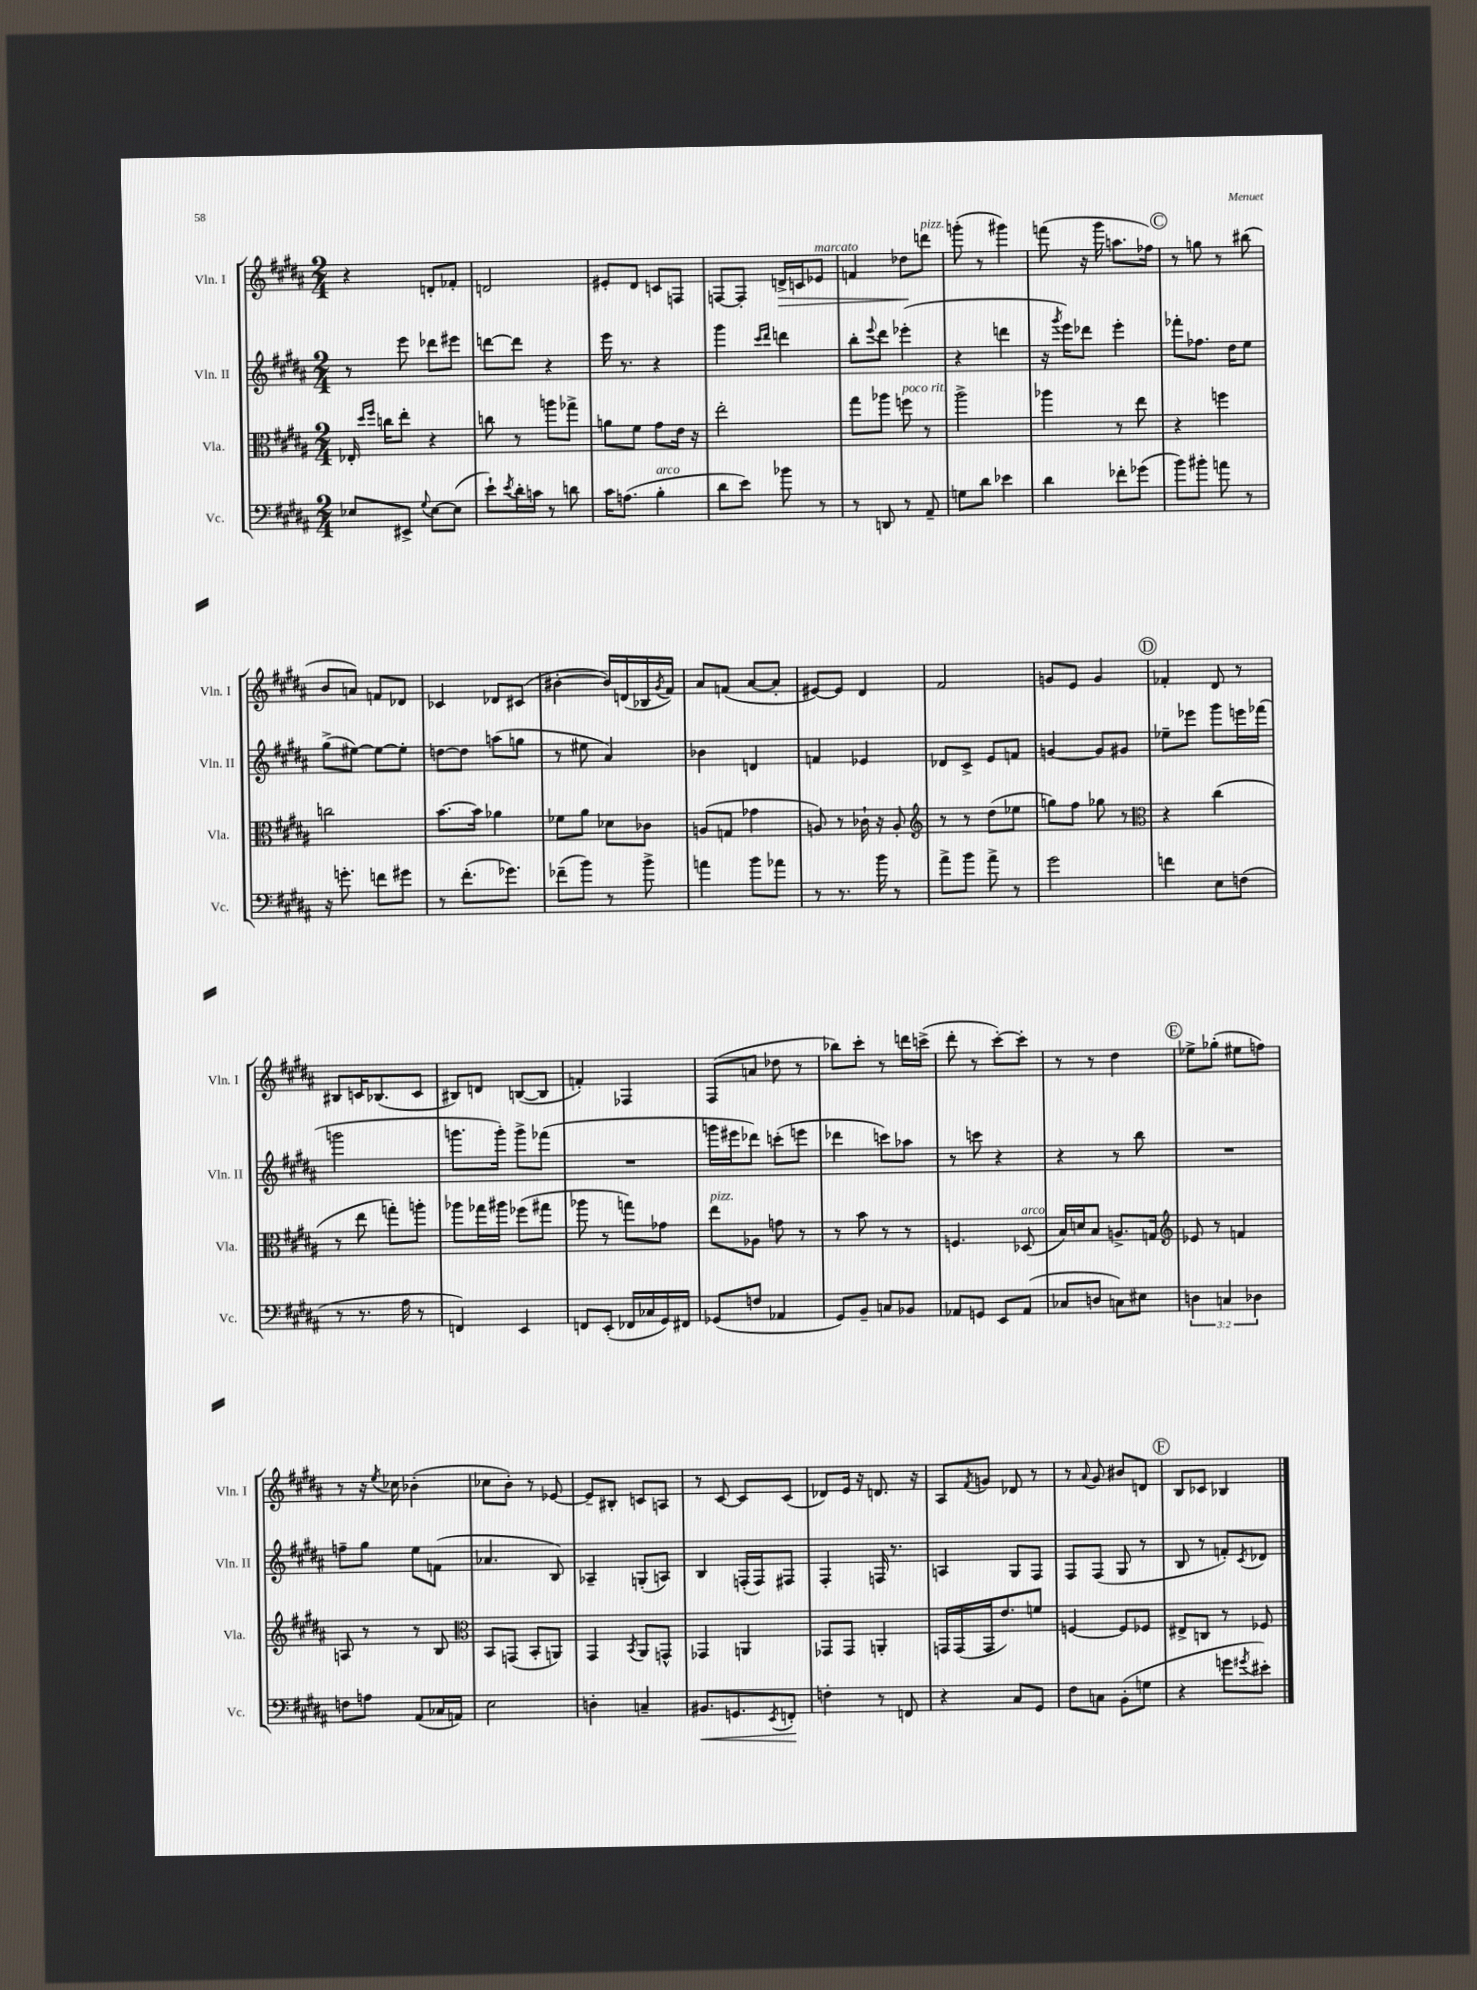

**kern	**dynam	**kern	**kern	**kern	**dynam
*part4	*part4	*part3	*part2	*part1	*part1
*staff4	*staff4	*staff3	*staff2	*staff1	*staff1
*I"Vc.	*	*I"Vla.	*I"Vln. II	*I"Vln. I	*
*I'Vc.	*	*I'Vla.	*I'Vln. II	*I'Vln. I	*
*clefF4	*	*clefC3	*clefG2	*clefG2	*
*k[f#c#g#d#a#]	*	*k[f#c#g#d#a#]	*k[f#c#g#d#a#]	*k[f#c#g#d#a#]	*
*M2/4	*	*M2/4	*M2/4	*M2/4	*
=112	=112	=112	=112	=112	=112
8E-X/L	.	16E-X'/	8r	4r	.
.	.	16qqdd#/LL	.	.	.
.	.	16qqff#/JJ	.	.	.
.	.	16ccn\KL	.	.	.
8EE#X^/J	.	8ee'\J	8eee\	.	.
8qqG#/	.	.	.	.	.
[8E-\L	.	4r	8ddd-X\L	8dn'/L	.
(8E-\J]	.	.	8eee#X\J	8f-X'/J	.
=113	=113	=113	=113	=113	=113
8e`\L)	.	8ccn\	[8dddn\L	2dn/	.
8qe/	.	.	.	.	.
16d#'\L	.	8r	8ddd\J]	.	.
16cn\JJ	.	.	.	.	.
8r	.	8aan\L	4r	.	.
8dn\	.	8gg-X^\J	.	.	.
=114	=114	=114	=114	=114	=114
16c#\KL	.	8an\L	16eee\	8e#X'/L	.
(8.An\J	.	.	8.r	.	.
.	.	8f#\J	.	8d#/J	.
!LO:TX:a:i:t=arco	!	!	!	!	!
4B'\	.	8g#\L	4r	8cn/L	.
.	.	16e\Jk	.	8Fn/J	.
.	.	16r	.	.	.
=115	=115	=115	=115	=115	=115
8d#\L	.	2ee'\	4ggg#\	[8Fn/L	.
8e\J)	.	.	.	8F'/J]	.
.	.	.	16qqccc#/LL	.	.
.	.	.	16qqddd#/JJ	.	.
!	!	!	!	!	!LO:HP:b
8b-X\	.	.	4dddn\	16dn^/LL	>
.	.	.	.	16cn/J	.
!	!	!	!	!LO:TX:a:i:t=marcato	!
8r	.	.	.	8e-X/J	.
=116	=116	=116	=116	=116	=116
8r	.	8gg#\L	8bb'\L	4fn/	.
.	.	.	8qqeee/	.	.
8DDn/	.	8aa-X\J	8ddd#\J	.	.
!	!	!LO:TX:a:i:t=poco rit.	!	!	!
8r	.	8ffn\	(4eee-X'\	8dd-X\L	.
!	!	!	!	!LO:TX:a:i:t=pizz.	!
8AA#~/	.	8r	.	8dddn\J	]
=117	=117	=117	=117	=117	=117
8Gn\L	.	2aa#^\	4r	(8gggn'\	.
8d#\J	.	.	.	8r	.
4e-X\	.	.	4dddn\	4ggg#X\)	.
=118	=118	=118	=118	=118	=118
4d#\	.	4aa-X\	16r	(8fffn\	.
.	.	.	8qggg#/	.	.
.	.	.	16eee\KL)	.	.
.	.	.	8ddd-X\J	16r	.
.	.	.	.	16ggg#\	.
8f-X'\L	.	8r	4eee'\	8.aan\L	.
(8g-X\J	.	8ee\	.	.	.
.	.	.	.	16ff-X\Jk)	.
!!LO:REH:place=s1:t=C
=119	=119	=119	=119	=119	=119
8b\L)	.	4r	8fff-X'\L	8r	.
8b#X'\J	.	.	8.ff-X\J	8ggn\	.
8an\	.	4ffn\	.	8r	.
.	.	.	16dd#\KL	.	.
8r	.	.	8ee\J	(8bb#X\	.
!!LO:LB:g=z
=120	=120	=120	=120	=120	=120
16r	.	2ccn\	(8gg#^\L	8b/L	.
8.gn'\	.	.	.	.	.
.	.	.	[8ee#X\J)	8an/J)	.
8fn\L	.	.	8ee#\L_	8fn/L	.
8g#X\J	.	.	8ee#'\J]	8d-X/J	.
=121	=121	=121	=121	=121	=121
8r	.	[8.b\L	[8ddn\L	4c-X/	.
(8.f#'\L	.	.	8dd\J]	.	.
.	.	16b\Jk]	.	.	.
.	.	4a-X\	(8aan\L	8d-X/L	.
8.g-X\J)	.	.	.	.	.
.	.	.	8ggn\J	(8c#X/J	.
=122	=122	=122	=122	=122	=122
(8f-X~\L	.	8f-X\L	8r	[4b#X'\	.
8b\J)	.	8a#\J	8ee#X\	.	.
8r	.	8d-X\L	4a#/)	16b#/LL])	.
.	.	.	.	(16dn/	.
8b^\	.	8c-X\J	.	16B-X/	.
.	.	.	.	8qg#/	.
.	.	.	.	16f#/JJ)	.
=123	=123	=123	=123	=123	=123
4an\	.	(8An/L	4b-X\	8a#/L	.
.	.	8Gn/J	.	(8fn/J	.
8b\L	.	4g-X\	4dn/	[8a#/L	.
8a-X\J	.	.	.	8a#'/J]	.
=124	=124	=124	=124	=124	=124
8r	.	8An/)	4fn/	[8e#X/L)	.
8.r	.	8r	.	8e#/J]	.
.	.	16c-X`\	4e-X/	4d#/	.
16b\	.	16r	.	.	.
8r	.	8A'/	.	.	.
=125	=125	=125	=125	=125	=125
*	*	*clefG2	*	*	*
8a#^\L	.	8r	8d-X/L	2f#/	.
8b\J	.	8r	8c#^/J	.	.
8a#^\	.	(8dd#\L	8e/L	.	.
8r	.	8ee-X\J	8fn/J	.	.
=126	=126	=126	=126	=126	=126
2g#\	.	8ggn\L)	[4gn/	8gn/L	.
.	.	8ff#\J	.	8e/J	.
.	.	8gg-X\	8g/L]	4g/	.
.	.	8r	8g#X/J	.	.
!!LO:REH:place=s1:t=D
=127	=127	=127	=127	=127	=127
*	*	*clefC3	*	*	*
4fn\	.	4r	8ee-X~\L	4f-X'/	.
.	.	.	8eee-X\J	.	.
8E\L	.	(4cc#\	8ggg#\L	8d#/	.
(8Fn\J	.	.	16eeen\L	8r	.
.	.	.	(16fff-X\JJ	.	.
!!LO:LB:g=z
=128	=128	=128	=128	=128	=128
8r	.	8r	2gggn\	8B#X/L	.
8.r	.	8ee\	.	16cn/K	.
.	.	.	.	(8.B-X/	.
.	.	8ggn'\L)	.	.	.
16A#\	.	.	.	.	.
8r	.	8aan'\J	.	8c/J	.
=129	=129	=129	=129	=129	=129
4FFn/)	.	8aa-X\L	8.gggn\L	8B#X/L)	.
.	.	16gg-X\L	.	8dn/J	.
.	.	16aa#X\JJ	16ggg'\Jk)	.	.
4EE/	.	(8ff-X\L	8ggg^\L	([8Bn/L	.
.	.	8gg#X\J	(8fff-X\J	8B/J]	.
=130	=130	=130	=130	=130	=130
8FFn/L	.	8aa-X\	2r	4fn'/)	.
(8EE'/J	.	8r	.	.	.
16FF-X/LL	.	8ggn\L)	.	4F-X/	.
16C-X/	.	.	.	.	.
16GG#/)	.	8g-X\J	.	.	.
16FF#X/JJ	.	.	.	.	.
=131	=131	=131	=131	=131	=131
!	!	!LO:TX:a:i:t=pizz.	!	!	!
(8GG-X/L	.	8ee\L	16gggn\LL	(8F#/L	.
.	.	.	16eee#X\J	.	.
8Fn/J	.	8A-X\J	8ddd-X\J)	8an/J	.
4AA-X/	.	8gn\	(8cccn'\L	8dd-X\	.
.	.	8r	8eeen\J	8r	.
=132	=132	=132	=132	=132	=132
8GG#/L)	.	8r	4ddd-X\	8bb-X\L)	.
8BB~/J	.	8b\	.	8ccc#'\J	.
8Cn/L	.	8r	8cccn\L)	8r	.
8BB-X/J	.	8r	8aa-X\J	16dddn\LL	.
.	.	.	.	(16cccn^\JJ	.
=133	=133	=133	=133	=133	=133
8AA-X/L	.	4.Fn/	8r	8ddd#'\	.
8GGn/J	.	.	8cccn\	8r	.
8EE/L	.	.	4r	[8ccc#'\L)	.
!	!	!LO:TX:a:i:t=arco	!	!	!
(8AA-/J	.	(8D-X/	.	8ccc#'\J]	.
=134	=134	=134	=134	=134	=134
8C-X/L	.	16B/LL)	4r	8r	.
.	.	16dn/J	.	.	.
8Dn/J	.	8B/J	.	8r	.
8Cn\L)	.	8.An^/L	8r	4dd#\	.
8E#X\J	.	.	8bb\	.	.
.	.	16Gn/Jk	.	.	.
!!LO:REH:place=s1:t=E
=135	=135	=135	=135	=135	=135
*	*	*clefG2	*	*	*
6Dn\	.	8e-X/	2r	8ee-X^\L	.
.	.	8r	.	(8gg-X'\J	.
6Cn/	.	.	.	.	.
.	.	4fn/	.	8ee#X\L	.
6D-X\	.	.	.	.	.
.	.	.	.	8ffn\J)	.
!!LO:LB:g=z
=136	=136	=136	=136	=136	=136
8Fn\L	.	8An/	8ffn~\L	8r	.
8An\J	.	8r	8gg#\J	16r	.
.	.	.	.	8qee/	.
.	.	.	.	16cc-X\	.
(8AA#/L	.	8r	8ee\L	(4b-X'\	.
16C-X/L	.	8B/	(8fn\J	.	.
16AAn/JJ)	.	.	.	.	.
=137	=137	=137	=137	=137	=137
*	*	*clefC3	*	*	*
2E\	.	8BB/L	4.a-X/	8cc-X\L	.
.	.	(8GGn/J	.	8b'\J)	.
.	.	8BB'/L	.	8r	.
.	.	8AAn/J)	8B/)	[8e-X/	.
=138	=138	=138	=138	=138	=138
4Dn'\	.	4GG#/	4A-X~/	8e-~/L]	.
.	.	.	.	8B#X'/J	.
.	.	8qBB/	.	.	.
4Cn~/	.	8AA#/L	(8Gn'/L	8cn/L	.
.	.	8GGn^^/J	8An/J)	8An/J	.
=139	=139	=139	=139	=139	=139
!	!LO:HP:b	!	!	!	!
8.BB#X/L	<	4GG-X/	4B/	8r	.
.	.	.	.	[8c#/	.
8.GGn/	.	.	.	.	.
.	.	4AAn/	(16Fn'/LL	8c#/L]	.
.	.	.	16F/J)	.	.
8qEE/	.	.	.	.	.
8FFn'/J	.	.	8F#X/J	(8c#/J	.
.	[	.	.	.	.
=140	=140	=140	=140	=140	=140
4Fn'\	.	8GG-X/L	4F#'/	8d-X/L)	.
.	.	8GG-/J	.	16e/Jk	.
.	.	.	.	16r	.
8r	.	4AAn'/	16Fn/	8.dn/	.
.	.	.	8.r	.	.
8FFn/	.	.	.	.	.
.	.	.	.	16r	.
=141	=141	=141	=141	=141	=141
4r	.	16GGn/LL	4An/	8A#/L	.
.	.	(16GG/	.	.	.
.	.	.	.	8qf#/	.
.	.	16GG/J	.	8gn/J	.
.	.	8.e/)	.	.	.
8C#/L	.	.	8G#/L	8d-X/	.
8GG#/J	.	8fn/J	8F#/J	8r	.
=142	=142	=142	=142	=142	=142
8F#\L	.	[4Fn/	8F#/L	8r	.
.	.	.	.	8qqa#/	.
8Cn\J	.	.	(8F#/J	8g#/	.
(8BB'\L	.	8F/L]	8G#/	8b#X/L	.
8Gn\J	.	8F-X/J	8r	8dn/J	.
!!LO:REH:place=s1:t=F
=143	=143	=143	=143	=143	=143
4r	.	8E#X^/L	8B/	8B/L	.
.	.	8Cn/J	8r	8c-X/J	.
8gn\L	.	8r	8fn'/L)	4B-X/	.
8qg#X/	.	.	8qc#/	.	.
8e#X'\J)	.	8F-X/	8d-X/J	.	.
==	==	==	==	==	==
*-	*-	*-	*-	*-	*-
